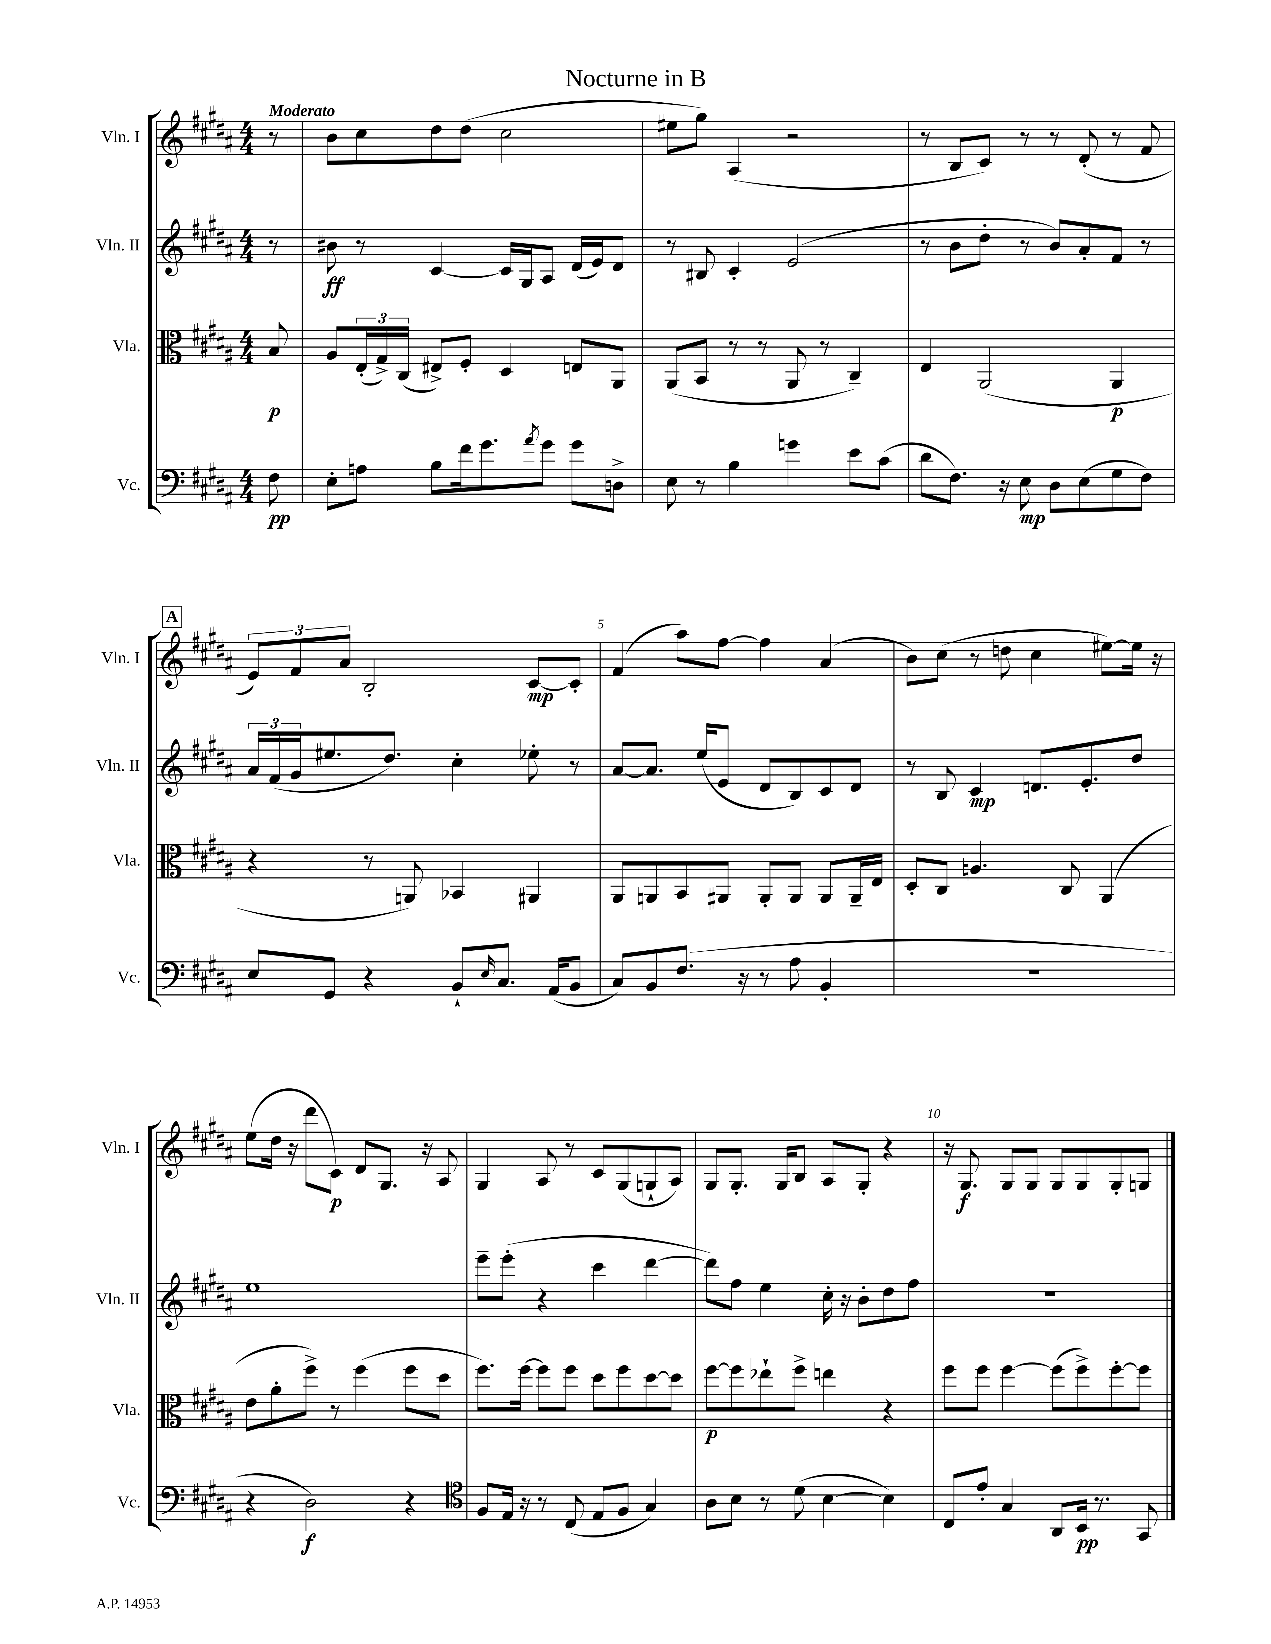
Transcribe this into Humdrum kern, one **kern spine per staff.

**kern	**dynam	**kern	**dynam	**kern	**dynam	**kern	**dynam
*part4	*part4	*part3	*part3	*part2	*part2	*part1	*part1
*staff4	*staff4	*staff3	*staff3	*staff2	*staff2	*staff1	*staff1
*I"Vc.	*	*I"Vla.	*	*I"Vln. II	*	*I"Vln. I	*
*I'Vc.	*	*I'Vla.	*	*I'Vln. II	*	*I'Vln. I	*
*clefF4	*	*clefC3	*	*clefG2	*	*clefG2	*
*k[f#c#g#d#a#]	*	*k[f#c#g#d#a#]	*	*k[f#c#g#d#a#]	*	*k[f#c#g#d#a#]	*
*M4/4	*	*M4/4	*	*M4/4	*	*M4/4	*
=	=	=	=	=	=	=	=
!	!	!	!	!	!	!LO:TX:a:B:t=Moderato	!
8F#\	pp	8B/	p	8r	.	8r	.
=1	=1	=1	=1	=1	=1	=1	=1
8E'\L	.	8A#/L	.	8b#X\	ff	8b\L	.
8An\J	.	(24E'/L	.	8r	.	8cc#\	.
.	.	24G#^/)	.	.	.	.	.
.	.	(24C#/JJ	.	.	.	.	.
8B\L	.	8E#X^/L)	.	[4c#/	.	8dd#\	.
16f#\k	.	8F#'/J	.	.	.	(8dd#\J	.
8.g#\	.	.	.	.	.	.	.
.	.	4D#/	.	16c#/LL]	.	2cc#\	.
.	.	.	.	16G#/J	.	.	.
8qa#/	.	.	.	.	.	.	.
8g#\J	.	.	.	8A#/J	.	.	.
8g#\L	.	8En/L	.	(16d#/LL	.	.	.
.	.	.	.	16e/J)	.	.	.
8Dn^\J	.	8AA#/J	.	8d#/J	.	.	.
=2	=2	=2	=2	=2	=2	=2	=2
8E\	.	(8AA#/L	.	8r	.	8ee#X\L	.
8r	.	8BB/J	.	8B#X/	.	8gg#\J)	.
4B\	.	8r	.	4c#'/	.	(4A#/	.
.	.	8r	.	.	.	.	.
4gn\	.	8AA#/	.	(2e/	.	2r	.
.	.	8r	.	.	.	.	.
8e\L	.	4C#~/)	.	.	.	.	.
(8c#\J	.	.	.	.	.	.	.
=3	=3	=3	=3	=3	=3	=3	=3
8d#\L	.	4E/	.	8r	.	8r	.
8.F#\J)	.	.	.	8b\L	.	8B/L	.
.	.	(2AA#/	.	8dd#'\J	.	8c#/J)	.
16r	.	.	.	.	.	.	.
8E\	mp	.	.	8r	.	8r	.
8D#\L	.	.	.	8b/L)	.	8r	.
(8E\	.	.	.	8a#'/	.	(8d#'/	.
8G#\	.	4AA#/	p	8f#/J	.	8r	.
8F#\J)	.	.	.	8r	.	8f#/	.
!!LO:LB:g=z
!!LO:REH:place=s1:t=A
=4	=4	=4	=4	=4	=4	=4	=4
8E/L	.	4r	.	24a#/LL	.	12e/L)	.
.	.	.	.	(24f#/	.	.	.
.	.	.	.	24g#/J	.	12f#/	.
8GG#/J	.	.	.	8.ee#X/	.	.	.
.	.	.	.	.	.	12a#/J	.
4r	.	8r	.	.	.	2B'/	.
.	.	.	.	8.dd#/J)	.	.	.
.	.	8AAn/)	.	.	.	.	.
8BB`/L	.	4BB-X/	.	4cc#'\	.	.	.
16qqE/	.	.	.	.	.	.	.
8.C#/J	.	.	.	.	.	.	.
.	.	4AA#X/	.	8ee-X'\	.	[8c#/L	mp
(16AA#/KL	.	.	.	.	.	.	.
8BB/J	.	.	.	8r	.	8c#'/J]	.
=5	=5	=5	=5	=5	=5	=5	=5
8C#/L)	.	8AA#/L	.	[8a#/L	.	(4f#/	.
8BB/	.	8AAn/	.	8.a#/J]	.	.	.
(8.F#/J	.	8BB/	.	.	.	8aa#\L)	.
.	.	.	.	(16ee/KL	.	.	.
.	.	8AA#X/J	.	8e/J	.	[8ff#\J	.
16r	.	.	.	.	.	.	.
8r	.	8AA#'/L	.	8d#/L	.	4ff#\]	.
8A#\	.	8AA#/J	.	8B/)	.	.	.
4BB'/	.	8AA#/L	.	8c#/	.	(4a#/	.
.	.	16AA#~/L	.	8d#/J	.	.	.
.	.	16E/JJ	.	.	.	.	.
=6	=6	=6	=6	=6	=6	=6	=6
1r	.	8D#'/L	.	8r	.	8b\L)	.
.	.	8C#/J	.	8B/	.	(8cc#\J	.
.	.	4.An/	.	4c#/	mp	8r	.
.	.	.	.	.	.	8ddn\	.
.	.	.	.	8.dn/L	.	4cc#\	.
.	.	8C#/	.	.	.	.	.
.	.	.	.	8.e'/	.	.	.
.	.	(4AA#/	.	.	.	[8ee#X\L)	.
.	.	.	.	8dd#/J	.	16ee#\Jk]	.
.	.	.	.	.	.	16r	.
!!LO:LB:g=z
=7	=7	=7	=7	=7	=7	=7	=7
4r	.	8e\L	.	1ee	.	(8ee\L	.
.	.	8a#'\	.	.	.	16dd#\Jk	.
.	.	.	.	.	.	16r	.
2D#\)	f	8ff#^\J)	.	.	.	8ddd#\L	.
.	.	8r	.	.	.	8c#\J)	p
.	.	(4ff#\	.	.	.	8d#/L	.
.	.	.	.	.	.	8.G#/J	.
4r	.	8ff#\L	.	.	.	.	.
.	.	.	.	.	.	16r	.
.	.	8dd#\J	.	.	.	8A#/	.
=8	=8	=8	=8	=8	=8	=8	=8
*clefC4	*	*	*	*	*	*	*
8F#/L	.	8.ff#\L)	.	8eee~\L	.	4G#/	.
16E/Jk	.	.	.	(8eee'\J	.	.	.
16r	.	[16ff#\Jk	.	.	.	.	.
8r	.	8ff#\L]	.	4r	.	8A#/	.
(8C#/	.	8ff#\J	.	.	.	8r	.
8E/L	.	8dd#\L	.	4ccc#\	.	8c#/L	.
8F#/J	.	8ff#\	.	.	.	(8G#/	.
4G#/)	.	[8dd#\	.	[4ddd#\	.	8Gn`/	.
.	.	8dd#\J]	.	.	.	8A#/J)	.
=9	=9	=9	=9	=9	=9	=9	=9
8A#\L	.	[8ff#\L	p	8ddd#\L])	.	8G#/L	.
8B\J	.	8ff#\]	.	8ff#\J	.	8.G#'/J	.
8r	.	8ee-X`\	.	4ee\	.	.	.
.	.	.	.	.	.	16G#/KL	.
(8d#\	.	8ff#^\J	.	.	.	8B/J	.
[4B\	.	4een\	.	16cc#'\	.	8A#/L	.
.	.	.	.	16r	.	.	.
.	.	.	.	8b'\L	.	8G#'/J	.
4B\])	.	4r	.	8dd#\	.	4r	.
.	.	.	.	8ff#\J	.	.	.
=10	=10	=10	=10	=10	=10	=10	=10
8C#/L	.	8ff#\L	.	1r	.	16r	.
.	.	.	.	.	.	8.G#/	f
8e'/J	.	8ff#\J	.	.	.	.	.
4G#/	.	[4ff#\	.	.	.	8G#/L	.
.	.	.	.	.	.	8G#/J	.
8AA#/L	.	(8ff#\L]	.	.	.	8G#/L	.
16BB/Jk	pp	8ff#^\)	.	.	.	8G#/	.
8.r	.	.	.	.	.	.	.
.	.	[8ff#'\	.	.	.	8G#'/	.
8GG#/	.	8ff#\J]	.	.	.	8Gn/J	.
==	==	==	==	==	==	==	==
*-	*-	*-	*-	*-	*-	*-	*-
